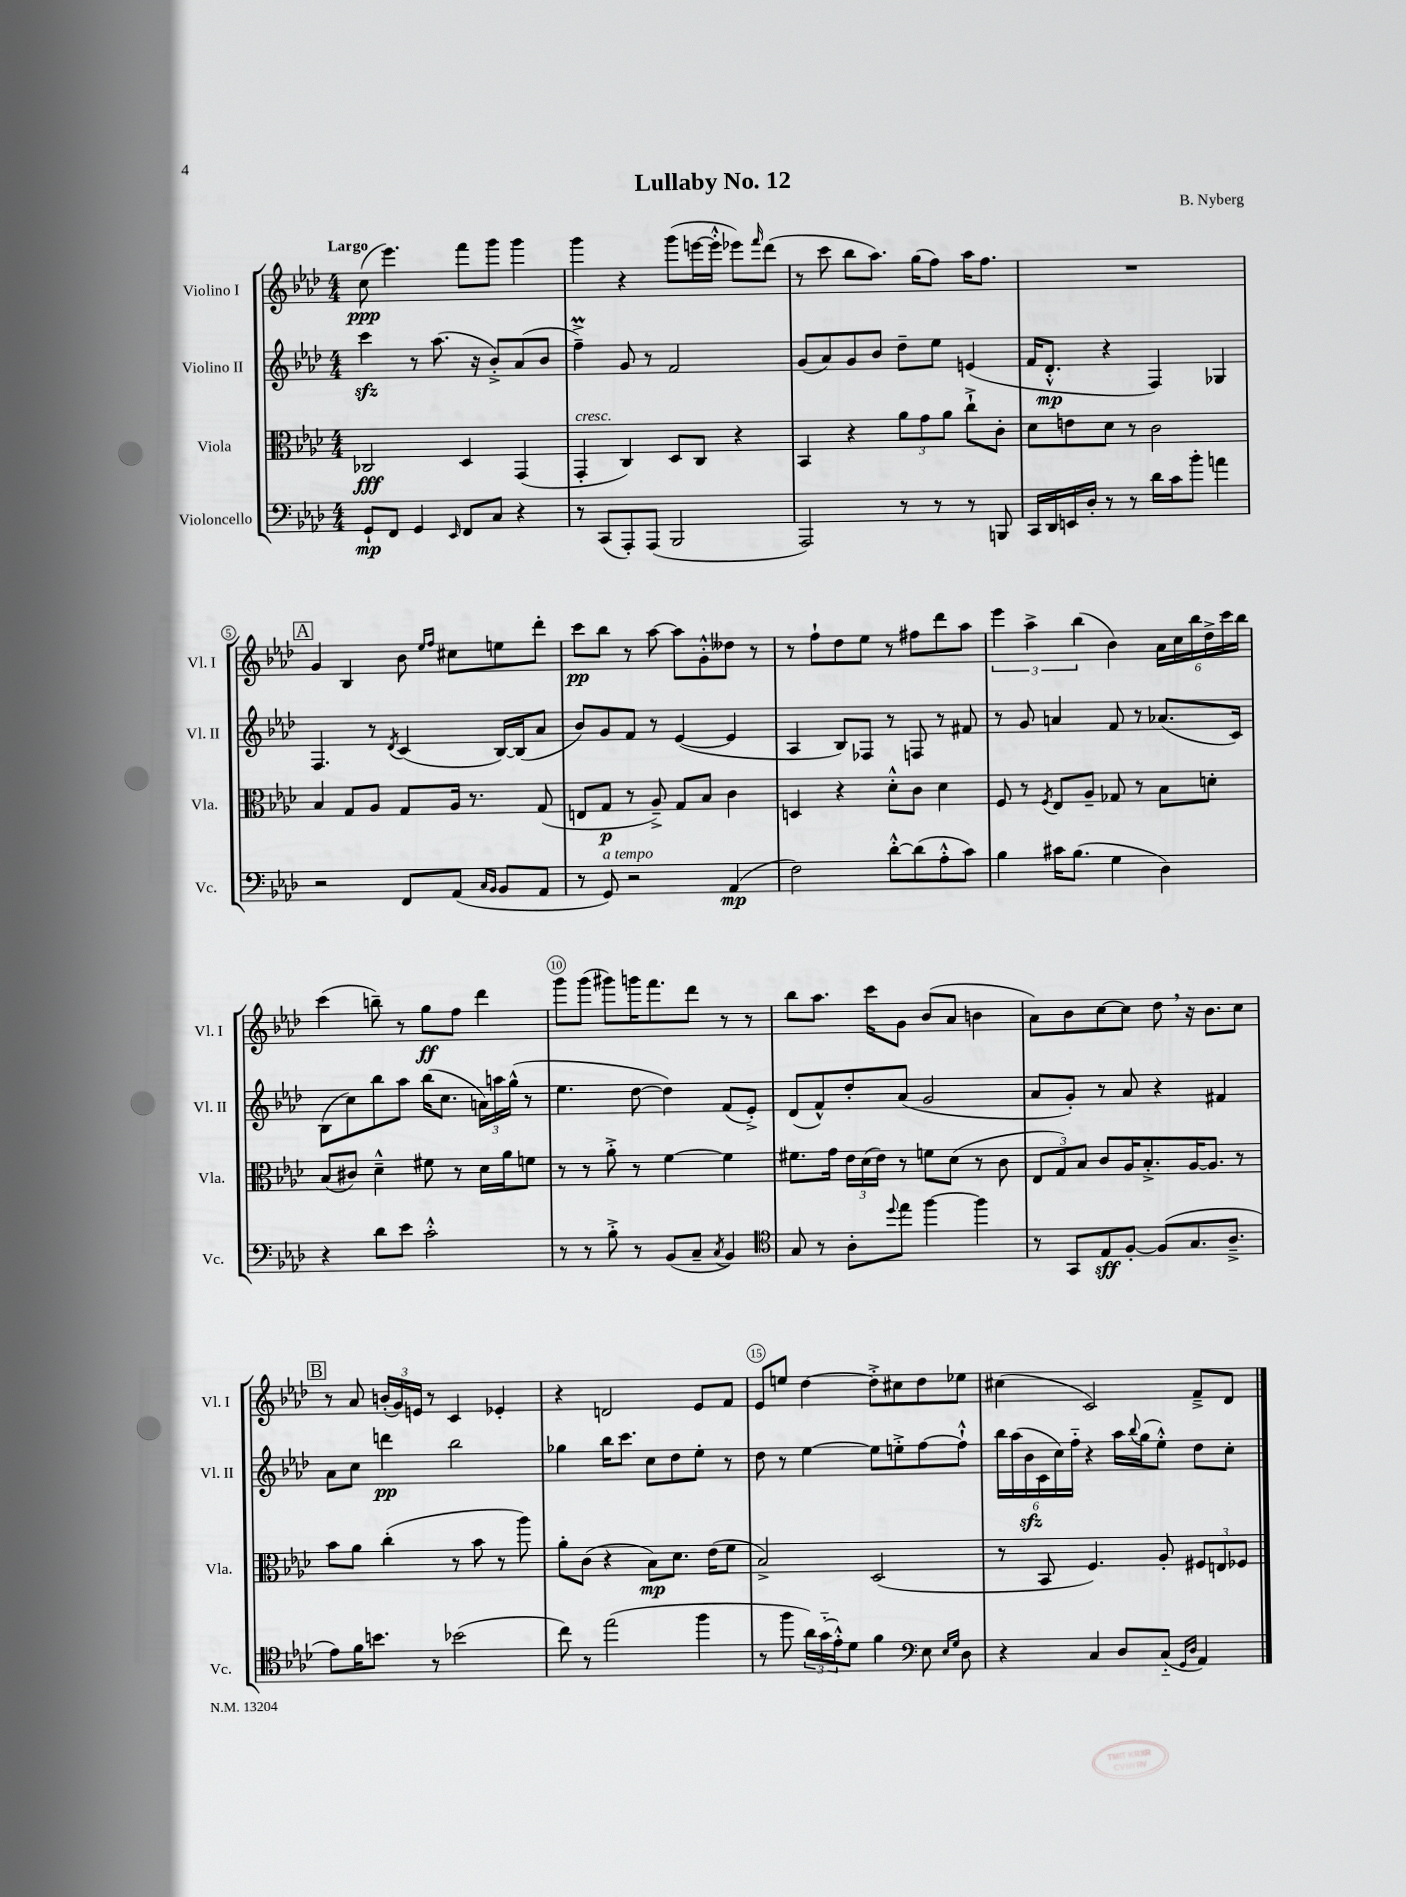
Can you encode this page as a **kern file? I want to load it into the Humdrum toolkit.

**kern	**dynam	**kern	**dynam	**kern	**dynam	**kern	**dynam
*part4	*part4	*part3	*part3	*part2	*part2	*part1	*part1
*staff4	*staff4	*staff3	*staff3	*staff2	*staff2	*staff1	*staff1
*I"Violoncello	*	*I"Viola	*	*I"Violino II	*	*I"Violino I	*
*I'Vc.	*	*I'Vla.	*	*I'Vl. II	*	*I'Vl. I	*
*clefF4	*	*clefC3	*	*clefG2	*	*clefG2	*
*k[b-e-a-d-]	*	*k[b-e-a-d-]	*	*k[b-e-a-d-]	*	*k[b-e-a-d-]	*
*M4/4	*	*M4/4	*	*M4/4	*	*M4/4	*
=1	=1	=1	=1	=1	=1	=1	=1
!	!	!	!	!	!	!LO:TX:a:B:t=Largo	!
8GG`/L	mp	2C-X/	fff	4ccczz\	.	(8cc\	ppp
8FF/J	.	.	.	.	.	4.eee-\)	.
4GG/	.	.	.	8r	.	.	.
.	.	.	.	(8.aa-\	.	.	.
16qqEE-/	.	.	.	.	.	.	.
8FF/L	.	4D-/	.	.	.	8fff\L	.
.	.	.	.	16r	.	.	.
8C/J	.	.	.	8b-'^/L)	.	8ggg\J	.
4r	.	(4GG/	.	(8a-/	.	4ggg\	.
.	.	.	.	8b-/J	.	.	.
=2	=2	=2	=2	=2	=2	=2	=2
!	!	!LO:TX:a:i:t=cresc.	!	!	!	!	!
8r	.	4GG'/	.	4ffM~^\)	.	4ggg\	.
(8CC/L	.	.	.	.	.	.	.
8AAA-'/)	.	4C/)	.	8g/	.	4r	.
(8AAA-/J	.	.	.	8r	.	.	.
2BBB-/	.	8D-/L	.	2f/	.	(8ggg\L	.
.	.	8C/J	.	.	.	[16eeen\L	.
.	.	.	.	.	.	16eee'^^\JJ]	.
.	.	4r	.	.	.	8eee-X\L)	.
.	.	.	.	.	.	16qqfff/	.
.	.	.	.	.	.	(8ddd-\J	.
=3	=3	=3	=3	=3	=3	=3	=3
2AAA-/)	.	4BB-/	.	(8g/L	.	8r	.
.	.	.	.	8a-/)	.	8ccc\	.
.	.	4r	.	8g/	.	8bb-\L	.
.	.	.	.	8b-/J	.	8.aa-\J)	.
8r	.	12a-\L	.	8dd-~\L	.	.	.
.	.	.	.	.	.	(16gg\KL	.
.	.	12g\	.	.	.	.	.
8r	.	.	.	8ee-\J	.	8ff\J)	.
.	.	12a-\J	.	.	.	.	.
8r	.	8cc`^\L	.	(4en/	.	16aa-\KL	.
.	.	.	.	.	.	8.ff\J	.
8BBBn/	.	8c'\J	.	.	.	.	.
=4	=4	=4	=4	=4	=4	=4	=4
16CC/LL	.	8d-\L	.	16f/KL	.	1r	.
16DD-/	.	.	.	8.d-'^^/J	mp	.	.
16EEn/	.	8en\	.	.	.	.	.
16D-'/JJ	.	.	.	.	.	.	.
8r	.	8d-\J	.	4r	.	.	.
8r	.	8r	.	.	.	.	.
16d-\LL	.	2c\	.	4F/)	.	.	.
16c\J	.	.	.	.	.	.	.
8b-'\J	.	.	.	.	.	.	.
4an\	.	.	.	4G-X/	.	.	.
!!LO:LB:g=z
!!LO:REH:place=s1:t=A
=5	=5	=5	=5	=5	=5	=5	=5
2r	.	4B-/	.	4.F/	.	4g/	.
.	.	8G/L	.	.	.	4B-/	.
.	.	8A-/J	.	8r	.	.	.
.	.	.	.	8qd-/	.	.	.
8FF/L	.	8G/L	.	(4c/	.	8b-\	.
.	.	.	.	.	.	16qqee-/LL	.
.	.	.	.	.	.	16qqff/JJ	.
(8AA-/J	.	16A-/Jk	.	.	.	8cc#X\L	.
.	.	8.r	.	.	.	.	.
16qqC/LL	.	.	.	.	.	.	.
16qqBB-/JJ	.	.	.	.	.	.	.
8BB-/L	.	.	.	[16B-/LL)	.	8een\	.
.	.	.	.	(16B-/J]	.	.	.
8AA-/J	.	(8G/	.	8a-/J	.	8ddd-'\J	.
=6	=6	=6	=6	=6	=6	=6	=6
8r	.	8En/L	.	8b-/L)	.	8ccc\L	pp
!LO:TX:a:i:t=a tempo	!	!	!	!	!	!	!
8GG/)	.	8G/J	p	8g/	.	8bb-\J	.
2r	.	8r	.	8f/J	.	8r	.
.	.	8A-~^/)	.	8r	.	[8aa-\	.
.	.	8G/L	.	([4e-/	.	8aa-\L]	.
.	.	8B-/J	.	.	.	8g'^^\	.
(4AA-/	mp	4c\	.	4e-/]	.	8dd--X\J	.
.	.	.	.	.	.	8r	.
=7	=7	=7	=7	=7	=7	=7	=7
2F\)	.	4Dn/	.	4A-/	.	8r	.
.	.	.	.	.	.	8ff`\L	.
.	.	4r	.	8B-/L)	.	8dd-\	.
.	.	.	.	8F-X/J	.	8ee-\J	.
[8d-'^^\L	.	8d-'^^\L	.	8r	.	8r	.
(8d-\]	.	8c\J	.	8Fn/	.	8ff#X\L	.
8A-'^^\	.	4d-\	.	8r	.	8ddd-\	.
8c\J)	.	.	.	8f#X/	.	8aa-\J	.
=8	=8	=8	=8	=8	=8	=8	=8
4B-\	.	8F/	.	8r	.	6eee-\	.
.	.	8r	.	8g/	.	.	.
.	.	.	.	.	.	6aa-^\	.
.	.	8qF/	.	.	.	.	.
16c#X\KL	.	8E-/L	.	4an/	.	.	.
(8.B-\J	.	.	.	.	.	.	.
.	.	.	.	.	.	(6bb-\	.
.	.	8A-~/J	.	.	.	.	.
4G\	.	8G-X/	.	8f/	.	4b-\)	.
.	.	8r	.	8r	.	.	.
4D-\)	.	8B-\L	.	(8.a-X/L	.	24a-\LL	.
.	.	.	.	.	.	24cc\	.
.	.	.	.	.	.	24bb-\	.
.	.	8dn'\J	.	.	.	24dd-^\	.
.	.	.	.	.	.	24ccc\	.
.	.	.	.	16c/Jk)	.	.	.
.	.	.	.	.	.	24bb-\JJ	.
!!LO:LB:g=z
=9	=9	=9	=9	=9	=9	=9	=9
4r	.	(8B-/L	.	(8B-\L	.	(4ccc\	.
.	.	8c#X/J)	.	8cc\)	.	.	.
8d-\L	.	4d-~^^\	.	8bb-\	.	8bbn~\)	.
8e-\J	.	.	.	8aa-\J	.	8r	.
2c'^^\	.	8f#X\	.	(16bb-\KL	.	8gg\L	ff
.	.	.	.	8.cc\J	.	.	.
.	.	8r	.	.	.	8ff\J	.
.	.	16d-\LL	.	24an\LL)	.	4ddd-\	.
.	.	.	.	24aan\	.	.	.
.	.	16a-\J	.	.	.	.	.
.	.	.	.	(24gg^^\JJ	.	.	.
.	.	8fn\J	.	8r	.	.	.
=10	=10	=10	=10	=10	=10	=10	=10
8r	.	8r	.	4.ee-\	.	8ggg\L	.
8r	.	8r	.	.	.	(8ggg\J	.
8B-'^\	.	8a-'^\	.	.	.	8ggg#X\L)	.
8r	.	8r	.	[8dd-\	.	16gggn\K	.
.	.	.	.	.	.	8.fff\	.
(8BB-/L	.	[4f\	.	4dd-\])	.	.	.
8C~/J	.	.	.	.	.	8ddd-\J	.
8qC/	.	.	.	.	.	.	.
4BB-/)	.	4f\]	.	(8f/L	.	8r	.
.	.	.	.	8e-'^/J)	.	8r	.
=11	=11	=11	=11	=11	=11	=11	=11
*clefC4	*	*	*	*	*	*	*
8G/	.	8.f#X\L	.	(8d-/L	.	8bb-\L	.
8r	.	.	.	8f^^/)	.	8.aa-\J	.
.	.	16g\Jk	.	.	.	.	.
8A-'\L	.	24e-\LL	.	8dd-'/	.	.	.
.	.	(24d-\	.	.	.	.	.
.	.	.	.	.	.	16ccc\KL	.
.	.	24e-\JJ)	.	.	.	.	.
8qqdd-/	.	.	.	.	.	.	.
8ee-\J	.	8r	.	(8a-/J	.	8g\J	.
[4ff\	.	8fn\L	.	2g/	.	(8b-/L	.
.	.	(8d-\J	.	.	.	8a-/J	.
4ff\]	.	8r	.	.	.	4bn\	.
.	.	8c\	.	.	.	.	.
=12	=12	=12	=12	=12	=12	=12	=12
8r	.	12E-/L	.	8a-/L	.	8a-\L)	.
.	.	12G/)	.	.	.	.	.
8GG/L	.	.	.	8g'/J)	.	8b-\	.
.	.	12B-/J	.	.	.	.	.
8E-/	sff	8c/L	.	8r	.	[8cc\	.
[8F'/J	.	16A-/K	.	8a-/	.	8cc\J]	.
.	.	8.B-'^/	.	.	.	.	.
(8F/L]	.	.	.	4r	.	8dd-,\	.
8.G/	.	[16A-/K	.	.	.	16r	.
.	.	8.A-/J]	.	.	.	8.b-\L	.
.	.	.	.	4f#X/	.	.	.
8.A-~^/J	.	.	.	.	.	.	.
.	.	8r	.	.	.	8cc\J	.
!!LO:LB:g=z
!!LO:REH:place=s1:t=B
=13	=13	=13	=13	=13	=13	=13	=13
8e-\L)	.	8b-\L	.	8a-\L	.	8r	.
16f\K	.	8a-\J	.	8cc\J	.	8a-/	.
8.bn\J	.	.	.	.	.	.	.
.	.	(4cc'\	.	4dddn\	pp	(24bn'/LL	.
.	.	.	.	.	.	24g/)	.
.	.	.	.	.	.	24en/JJ	.
8r	.	.	.	.	.	8r	.
(2b-X\	.	8r	.	2bb-\	.	4c/	.
.	.	8b-\	.	.	.	.	.
.	.	8r	.	.	.	4e-X'/	.
.	.	8aa-\)	.	.	.	.	.
=14	=14	=14	=14	=14	=14	=14	=14
8cc\)	.	8a-'\L	.	4gg-X\	.	4r	.
8r	.	(8c\J	.	.	.	.	.
(2ee-\	.	4r	.	16bb-\KL	.	2dn/	.
.	.	.	.	8.ccc\J	.	.	.
.	.	8B-\L)	mp	8cc\L	.	.	.
.	.	8.d-\J	.	8dd-\	.	.	.
4ff\	.	.	.	8ee-'\J	.	8e-/L	.
.	.	(16e-\KL	.	.	.	.	.
.	.	8f\J	.	8r	.	8f/J	.
=15	=15	=15	=15	=15	=15	=15	=15
8r	.	2B-^/)	.	8dd-\	.	8e-/L	.
8ff\	.	.	.	8r	.	8een/J	.
24a-\LL)	.	.	.	[4ee-\	.	[4dd-\	.
(24g\	.	.	.	.	.	.	.
24e-'^^\J)	.	.	.	.	.	.	.
8d-\J	.	.	.	.	.	.	.
4f\	.	(2D-/	.	8ee-\L]	.	8dd-'^\L]	.
.	.	.	.	8een'^\	.	8cc#X\	.
*clefF4	*	*	*	*	*	*	*
8E-\	.	.	.	[8ff\	.	8dd-\	.
16qqE-/LL	.	.	.	.	.	.	.
16qqG/JJ	.	.	.	.	.	.	.
8D-\	.	.	.	8ff`^^\J]	.	8ee-X\J	.
=16	=16	=16	=16	=16	=16	=16	=16
4r	.	8r	.	24bb-\LL	.	(4cc#X\	.
.	.	.	.	(24aa-\	.	.	.
.	.	.	.	24b-zz\	.	.	.
.	.	8BB-/	.	24c\	.	.	.
.	.	.	.	24cc\)	.	.	.
.	.	.	.	24ff\JJ	.	.	.
4C/	.	4.F/)	.	4r	.	2c/)	.
8D-/L	.	.	.	16aa-\LL	.	.	.
.	.	.	.	8qqbb-/	.	.	.
.	.	.	.	(16gg\J	.	.	.
(8C/J	.	8A-'/	.	8ee-'^^\J)	.	.	.
16qqGG/LL	.	.	.	.	.	.	.
16qqD-/JJ	.	.	.	.	.	.	.
4AA-/)	.	12F#X/L	.	8dd-\L	.	8f~^/L	.
.	.	12En/	.	.	.	.	.
.	.	.	.	8cc'\J	.	8d-/J	.
.	.	12F-X/J	.	.	.	.	.
==	==	==	==	==	==	==	==
*-	*-	*-	*-	*-	*-	*-	*-
